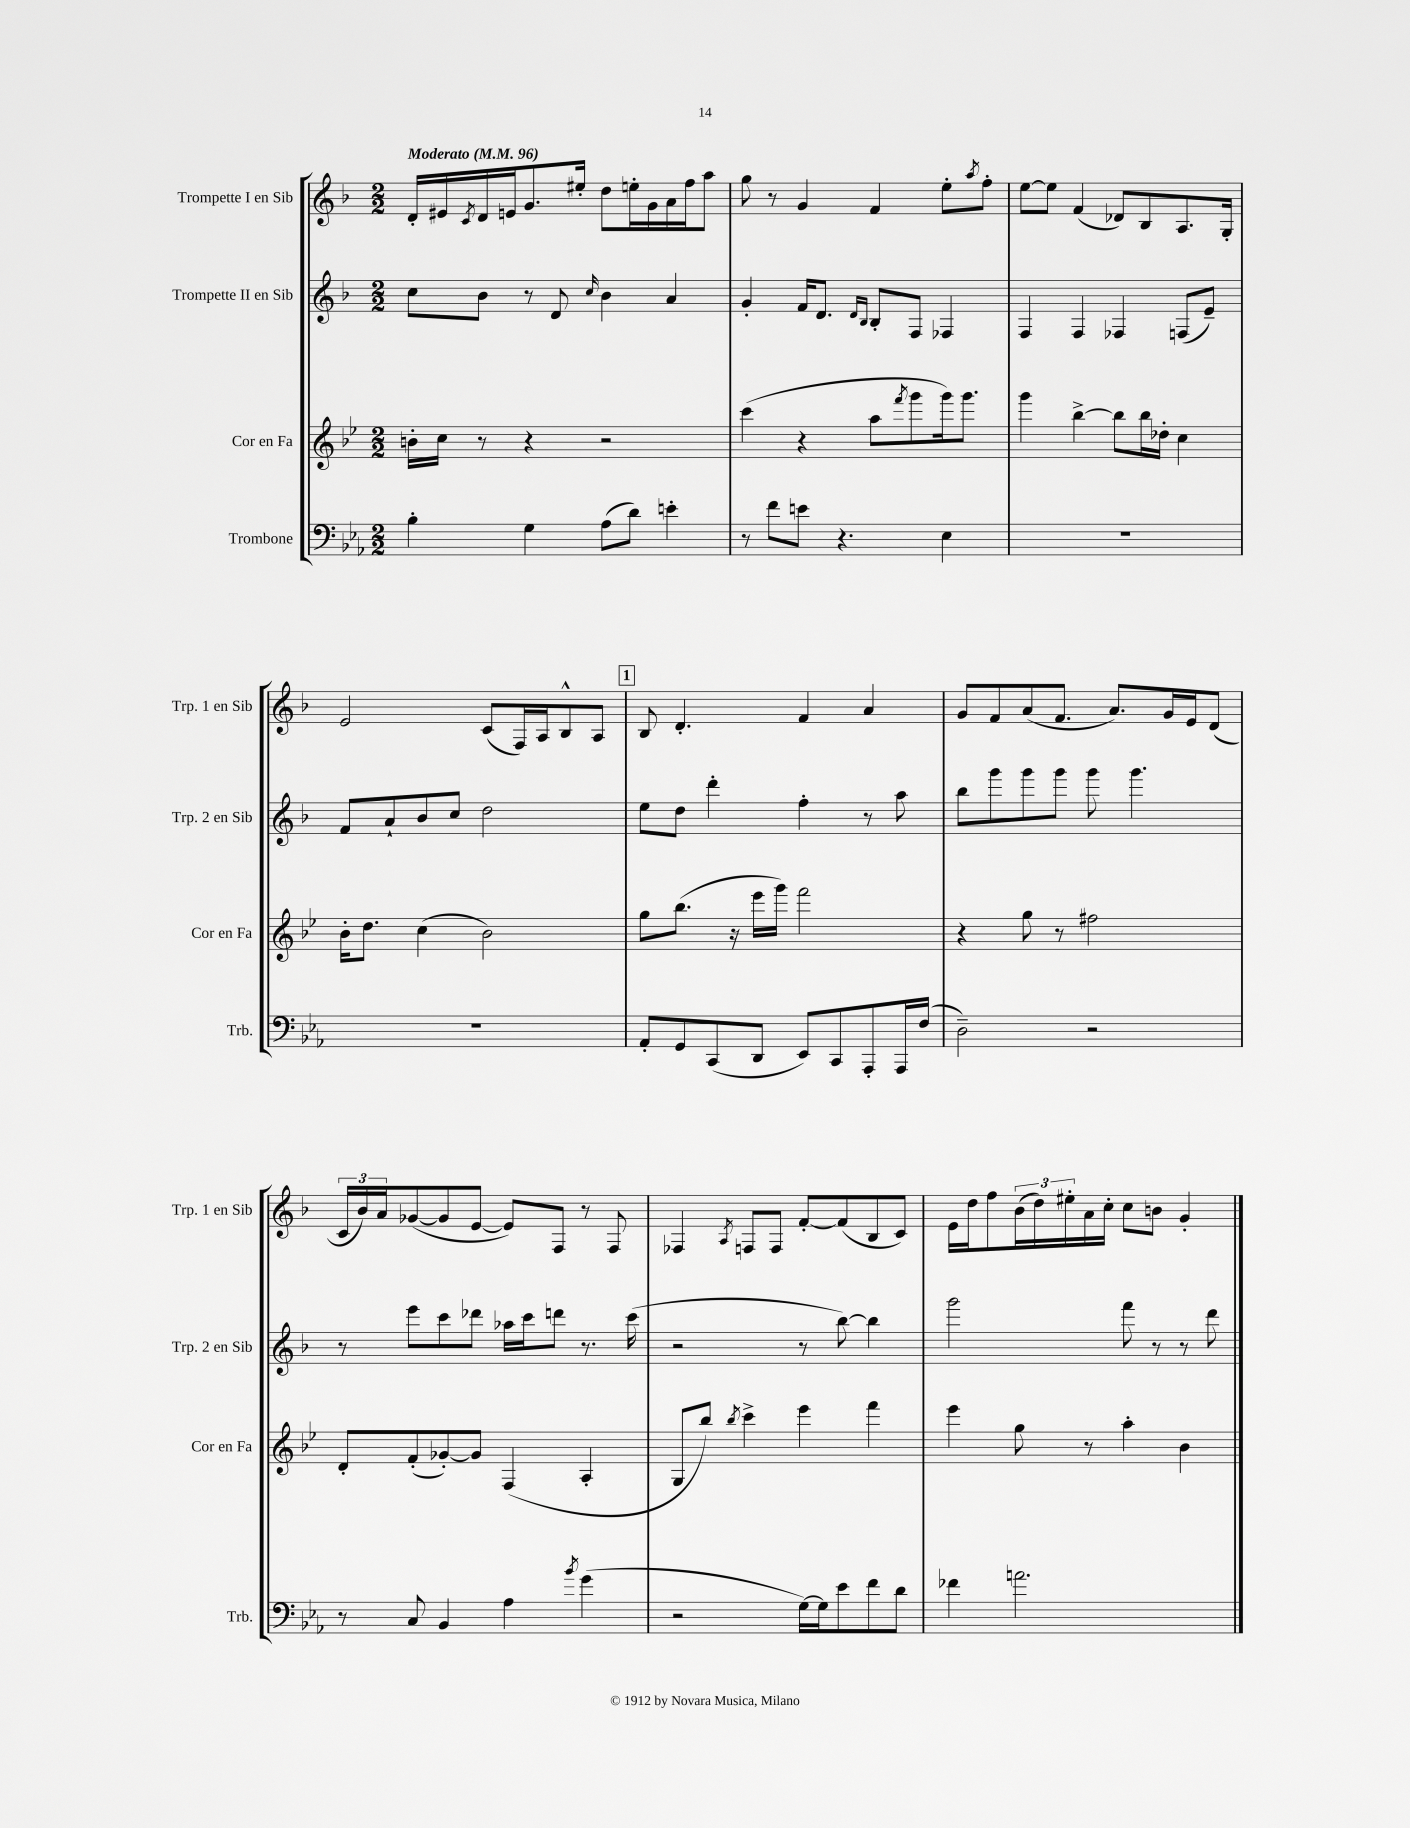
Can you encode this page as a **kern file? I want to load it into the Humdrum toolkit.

**kern	**kern	**kern	**kern
*staff4	*staff3	*staff2	*staff1
*clefF4	*clefG2	*clefG2	*clefG2
*k[b-e-a-]	*k[b-e-]	*k[b-]	*k[b-]
*M2/2	*M2/2	*M2/2	*M2/2
*MM96	*MM96	*MM96	*MM96
4B-'	16b'	8cc	16d'
.	16cc	.	16e#
.	.	.	8qc
.	8r	8b-	16d
.	.	.	16e
4G	4r	8r	8.g
.	.	8d	.
.	.	.	16ee#'
.	.	16qqcc	.
(8A-	2r	4b-	8dd
8d)	.	.	16ee'
.	.	.	16g
4e'	.	4a	16a
.	.	.	16ff
.	.	.	8aa
=	=	=	=
8r	(4ccc	4g'	8gg
8f	.	.	8r
8e	4r	16f	4g
.	.	8.d	.
4.r	.	.	.
.	.	16qqd	.
.	.	16qqB-	.
.	8aa	8B-'	4f
.	8qfff	.	.
.	8ggg	8F	.
4E-	16ggg)	4F-	8ee'
.	8.ggg	.	.
.	.	.	8qaa
.	.	.	8ff'
=	=	=	=
1r	4ggg	4F	[8ee
.	.	.	8ee]
.	[4bb-^	4F	(4f
.	8bb-]	4F-	8d-)
.	16bb-	.	8B-
.	16dd-'	.	.
.	4cc	(8F	8.A
.	.	8e~)	.
.	.	.	16G'
=	=	=	=
1r	16b-'	8f	2e
.	8.dd	.	.
.	.	8a`	.
.	(4cc	8b-	.
.	.	8cc	.
.	2b-)	2dd	(8c
.	.	.	16F)
.	.	.	16A
.	.	.	8B-^^
.	.	.	8A
=	=	=	=
8AA-'	8gg	8ee	8B-
8GG	(8.bb-	8dd	4.d'
(8CC	.	4ddd'	.
.	16r	.	.
8DD	16eee-	.	.
.	16ggg)	.	.
8EE-)	2fff	4ff'	4f
8CC	.	.	.
8AAA-'	.	8r	4a
16AAA-	.	8aa	.
(16F	.	.	.
=	=	=	=
2D~)	4r	8bb-	8g
.	.	8ggg	8f
.	8gg	8ggg	(8a
.	8r	8ggg	8.f
2r	2ff#	8ggg	.
.	.	.	8.a)
.	.	4.ggg	.
.	.	.	16g
.	.	.	16e
.	.	.	(8d
=	=	=	=
8r	8d'	8r	24c
.	.	.	24b-)
.	.	.	24a
8C	(8f'	8eee	([8g-
4BB-	[8g-')	8ccc	8g-]
.	8g-]	8ddd-	[8e
4A-	(4F	16aa-	8e])
.	.	16ccc	.
.	.	8ddd	8F
8qb-	.	.	.
(4g	4A'	8.r	8r
.	.	.	8F
.	.	(16ccc	.
=	=	=	=
2r	8G	2r	4F-
.	8bb-)	.	.
.	8qbb-	.	8qA
.	4ccc^	.	8F
.	.	.	8F
[16G)	4eee-	8r	[8f'
16G]	.	.	.
8e-	.	[8bb-)	(8f]
8f	4fff	4bb-]	8B-
8d	.	.	8c)
=	=	=	=
4f-	4eee-	2ggg	16e
.	.	.	16dd
.	.	.	8ff
2.a	8gg	.	(24b-
.	.	.	24dd)
.	.	.	24ee#'
.	8r	.	16a
.	.	.	16cc'
.	4aa'	8fff	8cc
.	.	8r	8b
.	4b-	8r	4g'
.	.	8ddd	.
==	==	==	==
*-	*-	*-	*-
